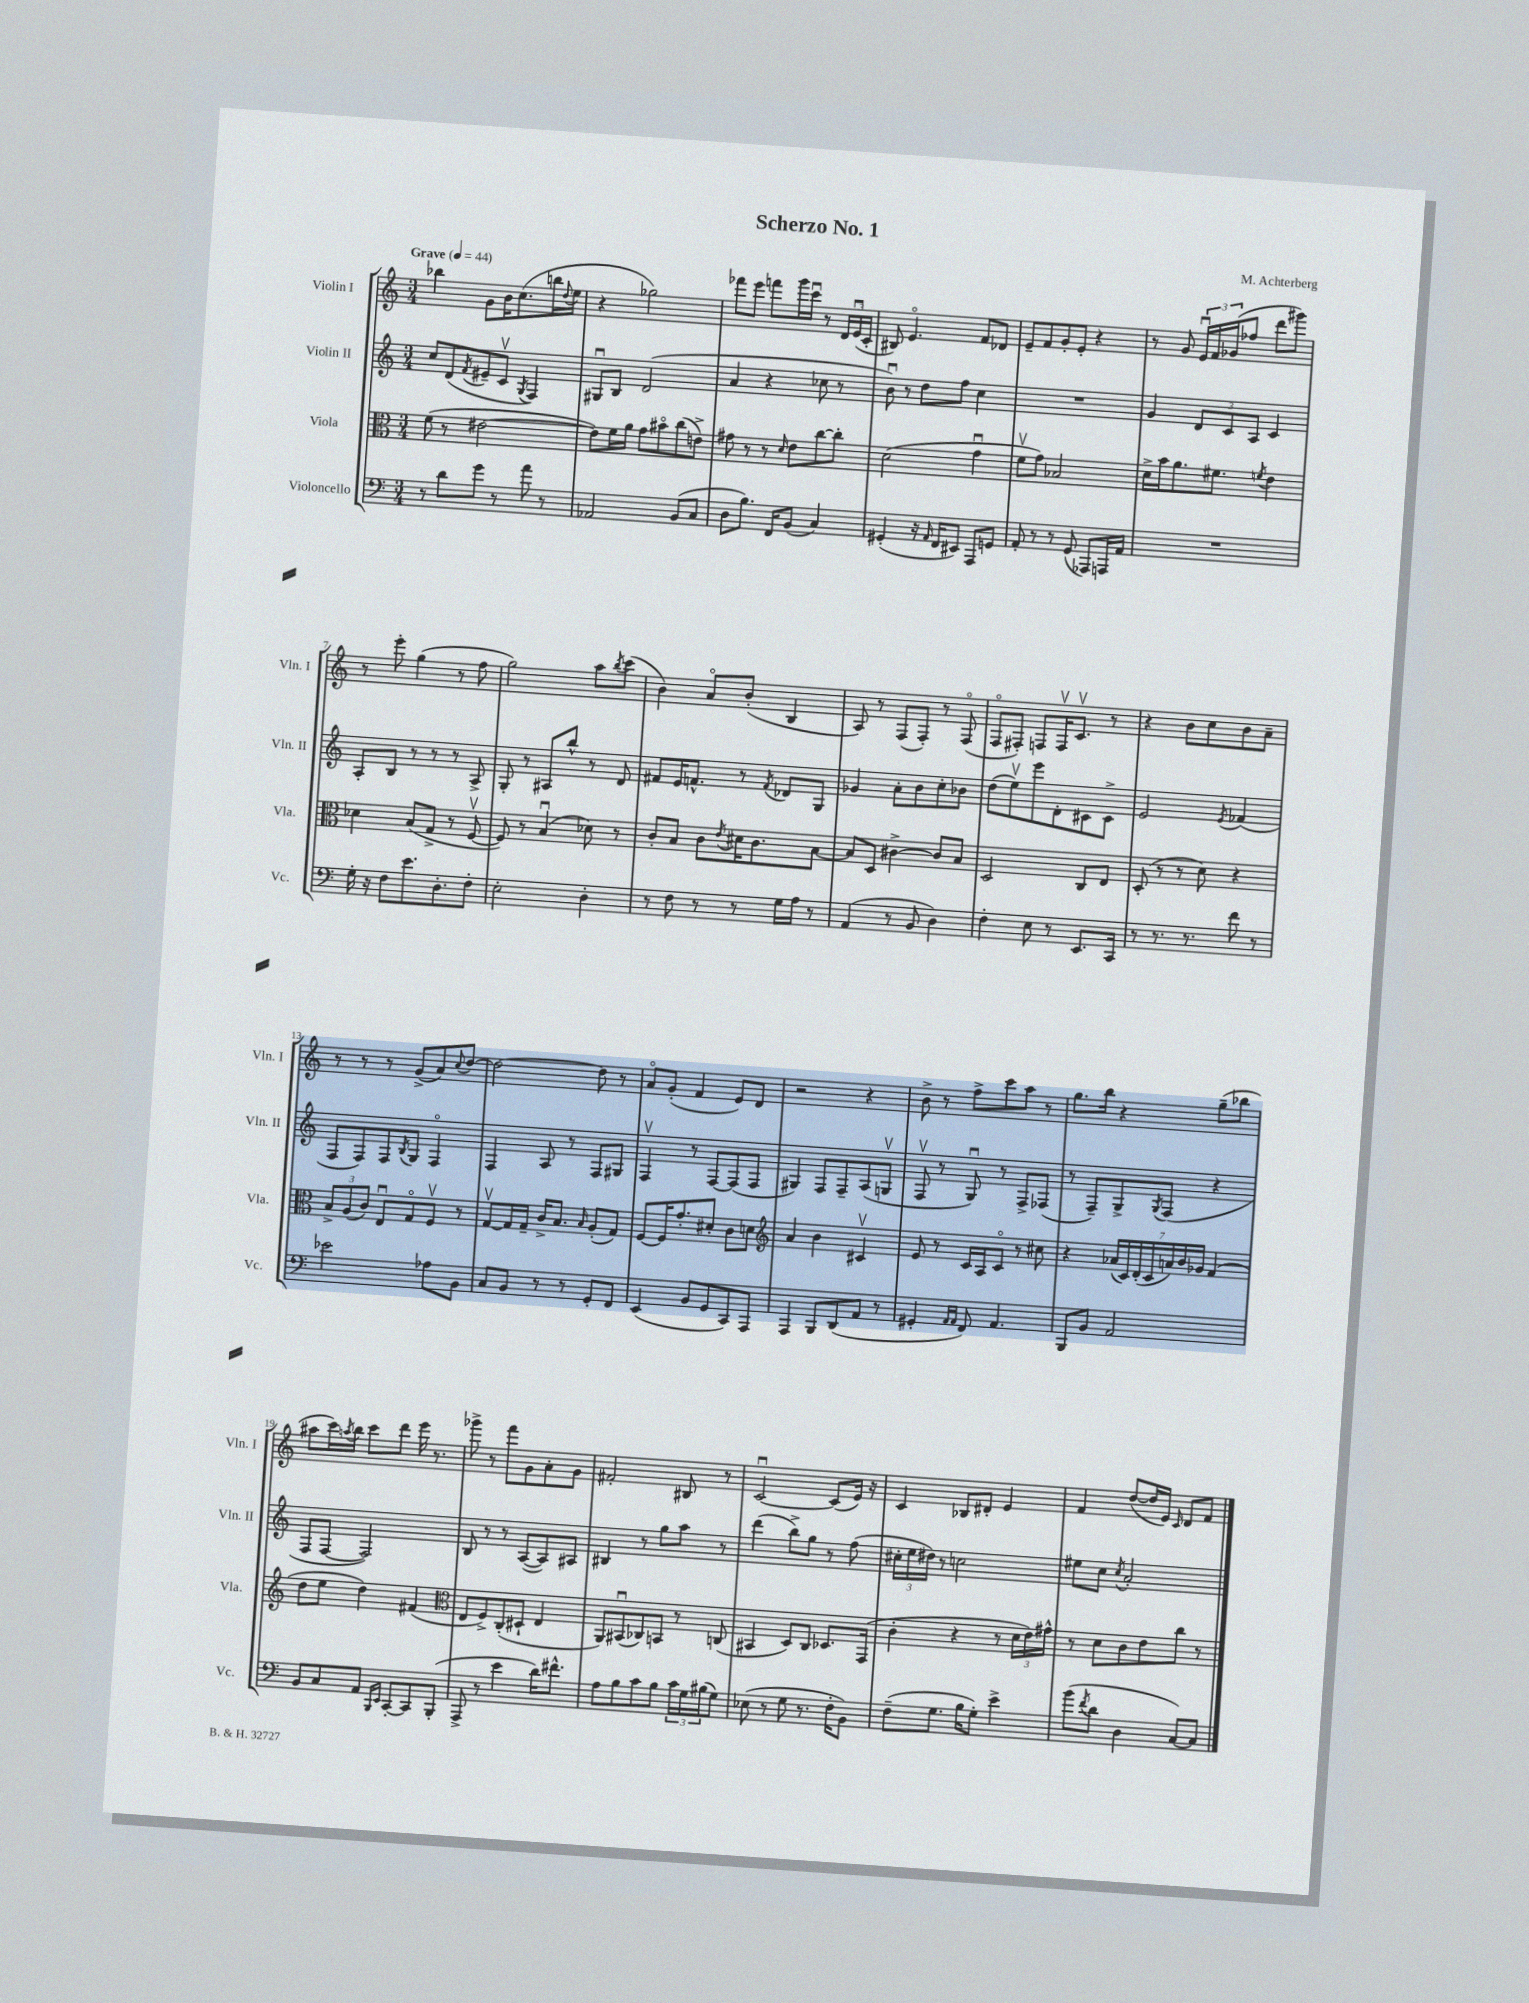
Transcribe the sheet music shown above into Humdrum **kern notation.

**kern	**kern	**kern	**kern
*part4	*part3	*part2	*part1
*staff4	*staff3	*staff2	*staff1
*I"Violoncello	*I"Viola	*I"Violin II	*I"Violin I
*I'Vc.	*I'Vla.	*I'Vln. II	*I'Vln. I
*clefF4	*clefC3	*clefG2	*clefG2
*k[]	*k[]	*k[]	*k[]
*M3/4	*M3/4	*M3/4	*M3/4
*MM44	*MM44	*MM44	*MM44
=1	=1	=1	=1
!	!	!	!LO:TX:a:B:t=Grave
8r	(8f\	8cc/L	4bb-X\
8d\L	8r	(8d/	.
.	.	8qf/	.
8g\J	[2e#X\	8e#X~/	8g\L
8r	.	8cv/J	16b\K
.	.	.	(8.cc\
.	.	8qG/	.
8a\	.	4F/)	.
8r	.	.	16bbn\L
.	.	.	8qqdd/
.	.	.	16ee\JJ
=2	=2	=2	=2
2AA-X/	8e#\L])	8G#Xu/L	4r
.	16f\L	8B/J	.
.	16a\JJ	.	.
.	8g\L	(2d/	2gg-X\)
.	8b#X\	.	.
(8BB/L	(8cc\	.	.
8C/J	8en^\J)	.	.
=3	=3	=3	=3
8D\L	8g#X\	4a/	8fff-X\L
8.B\J)	8r	.	8eee\J
.	8r	4r	8fffn\L
16FF/KL	.	.	.
.	16qqd/	.	.
(8BB/J	8e\L	.	16ggg\L
.	.	.	16cccu\JJ
4C/)	[8cc\	8cc-X\	8r
.	8cc'\J]	8r	24d/LL
.	.	.	(24eu/
.	.	.	24c'/JJ
=4	=4	=4	=4
(4GG#X'/	(2d\	8bu\)	8B#X/)
.	.	8r	4.e/
16r	.	8dd\L	.
16qqAA/	.	.	.
16FF/KL	.	.	.
8EE#X/J)	.	8ff\J	.
8AAA/L	4gu\	4cc\	8f/L
8GGn/J	.	.	8d-X/J
=5	=5	=5	=5
8AA'/	8fv\L	2.r	8e~/L
8r	8g\J)	.	8f/
8r	2B-X/	.	8g'/
(8GG/	.	.	8e'/J
8AAA-X/L)	.	.	4r
16AAAn/L	.	.	.
16AA/JJ	.	.	.
=6	=6	=6	=6
2.r	16d^\LL	4g/	8r
.	16b\J	.	.
.	8.a\	.	8g/
.	.	12d/L	24eu/LL
.	.	.	24f/
.	8.f#X\J	.	.
.	.	12c/	(24g-X/J
.	.	.	8ff-X/J
.	.	12A/J	.
.	8qfn/	.	.
.	4e\	4c/	8ddd\L
.	.	.	8ggg#X\J)
!!LO:LB:g=z
=7	=7	=7	=7
16G'\	4d-X\	8A'/L	8r
16r	.	.	.
8F\L	.	8B/J	8eee'\
8.e\	(8B/L	8r	(4gg\
.	8G^/J	8r	.
8.D'\	.	.	.
.	8r	8r	8r
8F'\J	[8Fv/	8A^/	8ff\
=8	=8	=8	=8
2E'\	8F/])	8G'/	2gg\)
.	8r	8r	.
.	(4Bu/	8A#X/L	.
.	.	8bb^^/J	.
4D'\	8d-X\)	8r	8aa\L
.	.	.	8qbb/
.	8r	8d/	(8ccc\J
=9	=9	=9	=9
8r	8c'/L	8f#X/L	4b\)
8F\	8B/J	16e/K	.
.	.	8.fn^^/J	.
8r	8c\L	.	8a/L
.	8qe/	.	.
8r	16d#X\K	8r	(8b'/J
.	8.c\	.	.
.	.	8qf/	.
16G\LL	.	8d-X/L	4B/
16A\JJ	.	.	.
8r	[8B\J	8G/J	.
=10	=10	=10	=10
(4AA/	8B/L]	4g-X/	8A/)
.	8D/J	.	8r
8r	[4c#X^\	8a'\L	(8F/L
8BB/	.	8b\	8F'/J)
4D\)	8c#/L]	8cc'\	8r
.	8B/J	8b-X\J	(8F/
=11	=11	=11	=11
4F'\	2D/	(8dd\L	8F/L
.	.	8eev\)	8F#X'/J)
8E\	.	8eee\	8Fn/L
8r	.	8d'\	16Fv/K
.	.	.	8.cv/J
8.EE/L	8C/L	8c#X\	.
.	8E/J	8c#^\J	8r
16CC/Jk	.	.	.
=12	=12	=12	=12
8r	(8D'/	2e/	4r
8.r	8r	.	.
.	8r	.	8b\L
8.r	.	.	.
.	8d\)	.	8cc\
.	.	8qe/	.
8f\	4r	(4f-X/	8b\
8r	.	.	8a~\J
!!LO:LB:g=z
=13	=13	=13	=13
2e-X\	12B^/L	8F/L	8r
.	(12A/	.	.
.	.	8F/)	8r
.	12c/J)	.	.
.	8Eu/L	8F/	8r
.	.	8qB/	.
.	8G/	8G/J	(8g^/L
8A-X\L	8Fv/J	4F/	8a/)
.	.	.	8qqcc/
8BB\J	8r	.	[8dd/J
=14	=14	=14	=14
8C/L	[8Gv/L	4F/	2dd\_
8BB/J	16G/L]	.	.
.	16G~/JJ	.	.
8r	16c^/KL	8A/	.
.	8.B/J	.	.
8r	.	8r	.
.	16qqB/	.	.
8GG'/L	(8A'/L	8F/L	8dd\]
8FF/J	8G/J)	8G#X/J	8r
=15	=15	=15	=15
(4EE/	[8F/L	4Fv/	8a/L
.	16F/K]	.	(8g'/J
.	8.g'/	.	.
8BB/L	.	8r	4f/
8GG/	8d#X'/J	[8F/L	.
8CC/)	8c\L	(8F/]	8e/L)
8AAA/J	8dn\J	8F/J	8d/J
=16	=16	=16	=16
*	*clefG2	*	*
4AAA/	4a/	4G#X/)	2r
8BBB/L	4b\	8F/L	.
(8DD/	.	8F~/	.
8AA/J	4c#Xv/	(8A/	4r
8r	.	8Gnv/J	.
=17	=17	=17	=17
4GG#X'/	8e/	8Fv/	8b^\
.	8r	8r	8r
16qqAA/LL	.	.	.
16qqAA/JJ	.	.	.
8FF/)	16c/LL	8Gu/)	8ff^\L
.	16A/J	.	.
4.AA/	8c/J	8r	8ccc\
.	8r	8F^/L	8aa\J
.	8cc#X\	(8F-X/J	8r
=18	=18	=18	=18
8BBB/L	4r	8r	8.gg\L
8BB/J	.	8F~/L)	.
.	.	.	16bb\Jk
2AA/	(28a-X/LL	8G^/	4r
.	28c/)	.	.
.	(28d'/	.	.
.	28c/	.	.
.	.	8qG/	.
.	.	(8F/J	.
.	28an/)	.	.
.	28b/	.	.
.	28g-X/JJ	.	.
.	(4f/	4r	(8gg~\L
.	.	.	8bb-X\J
!!LO:LB:g=z
=19	=19	=19	=19
8BB/L	8dd\L	8F/L	8aa#X\L
8C/	8ee\J	[8F/J	16ccc\L)
.	.	.	8qaan/
.	.	.	16bb\JJ
8AA/J	4dd\)	2F/])	8ccc\L
16qqBBB/LL	.	.	.
16qqEE/JJ	.	.	.
[8CC'/L	.	.	8ddd\J
8CC/]	(4f#X/	.	16eee\
.	.	.	8.r
(8BBB'/J	.	.	.
=20	=20	=20	=20
*	*clefC3	*	*
8AAA^/	8E/L	8B/	8ggg-X^\
8r	8F^/)	8r	8r
4e\	(8C'/	8r	8fff\L
.	8D#X`/J	([8A/L	8g\
16d\KL)	4E/	8A/])	8a'\
8.f#X^^\J	.	.	.
.	.	8A#X/J	8g\J
=21	=21	=21	=21
8A\L	8AA/L)	4B#X/	2f#X'/
8B\	(8BB#Xu/	.	.
8c\	8C-X/)	8r	.
8B\J	8BBn/J	8gg\L	.
24c\LL	8r	8aa\J	8B#X/
24G\	.	.	.
(24B#X\J	.	.	.
8G\J)	(8Cn/	8r	8r
=22	=22	=22	=22
(8E-X\	4BB#X/	(4ddd\	[2cu/
8r	.	.	.
8G\	8D/L)	8bb^\L)	.
8.r	8C/J	8gg\J	.
.	8.D-X/L	8r	(8c/L]
16F'\KL	.	.	.
8BB\J)	.	(8ff\	16e/Jk)
.	(16GG/Jk	.	16r
=23	=23	=23	=23
(8F~\L	4c'\	24cc#X'\LL	4c/
.	.	24ee\	.
.	.	24dd#X\JJ)	.
8.G\J	.	8r	.
.	4r	2ccn\	8B-X/L
16B\KL	.	.	.
8G'\J)	.	.	8d#X'/J
4e^\	8r	.	4e/
.	24d\LL	.	.
.	24e\)	.	.
.	24g#X^^\JJ	.	.
=24	=24	=24	=24
(8b\L	8r	8ee#X\L	4f/
8qf/	.	.	.
8d\J	8d\L	8cc\J	.
.	.	8qcc/	.
4D\	8c\	2a'/	([8dd/L
.	8e\	.	16dd/L]
.	.	.	16e/JJ)
.	.	.	16qqc/
[8C/L)	8cc\J	.	8d/L
8C/J]	8r	.	8f/J
==	==	==	==
*-	*-	*-	*-
